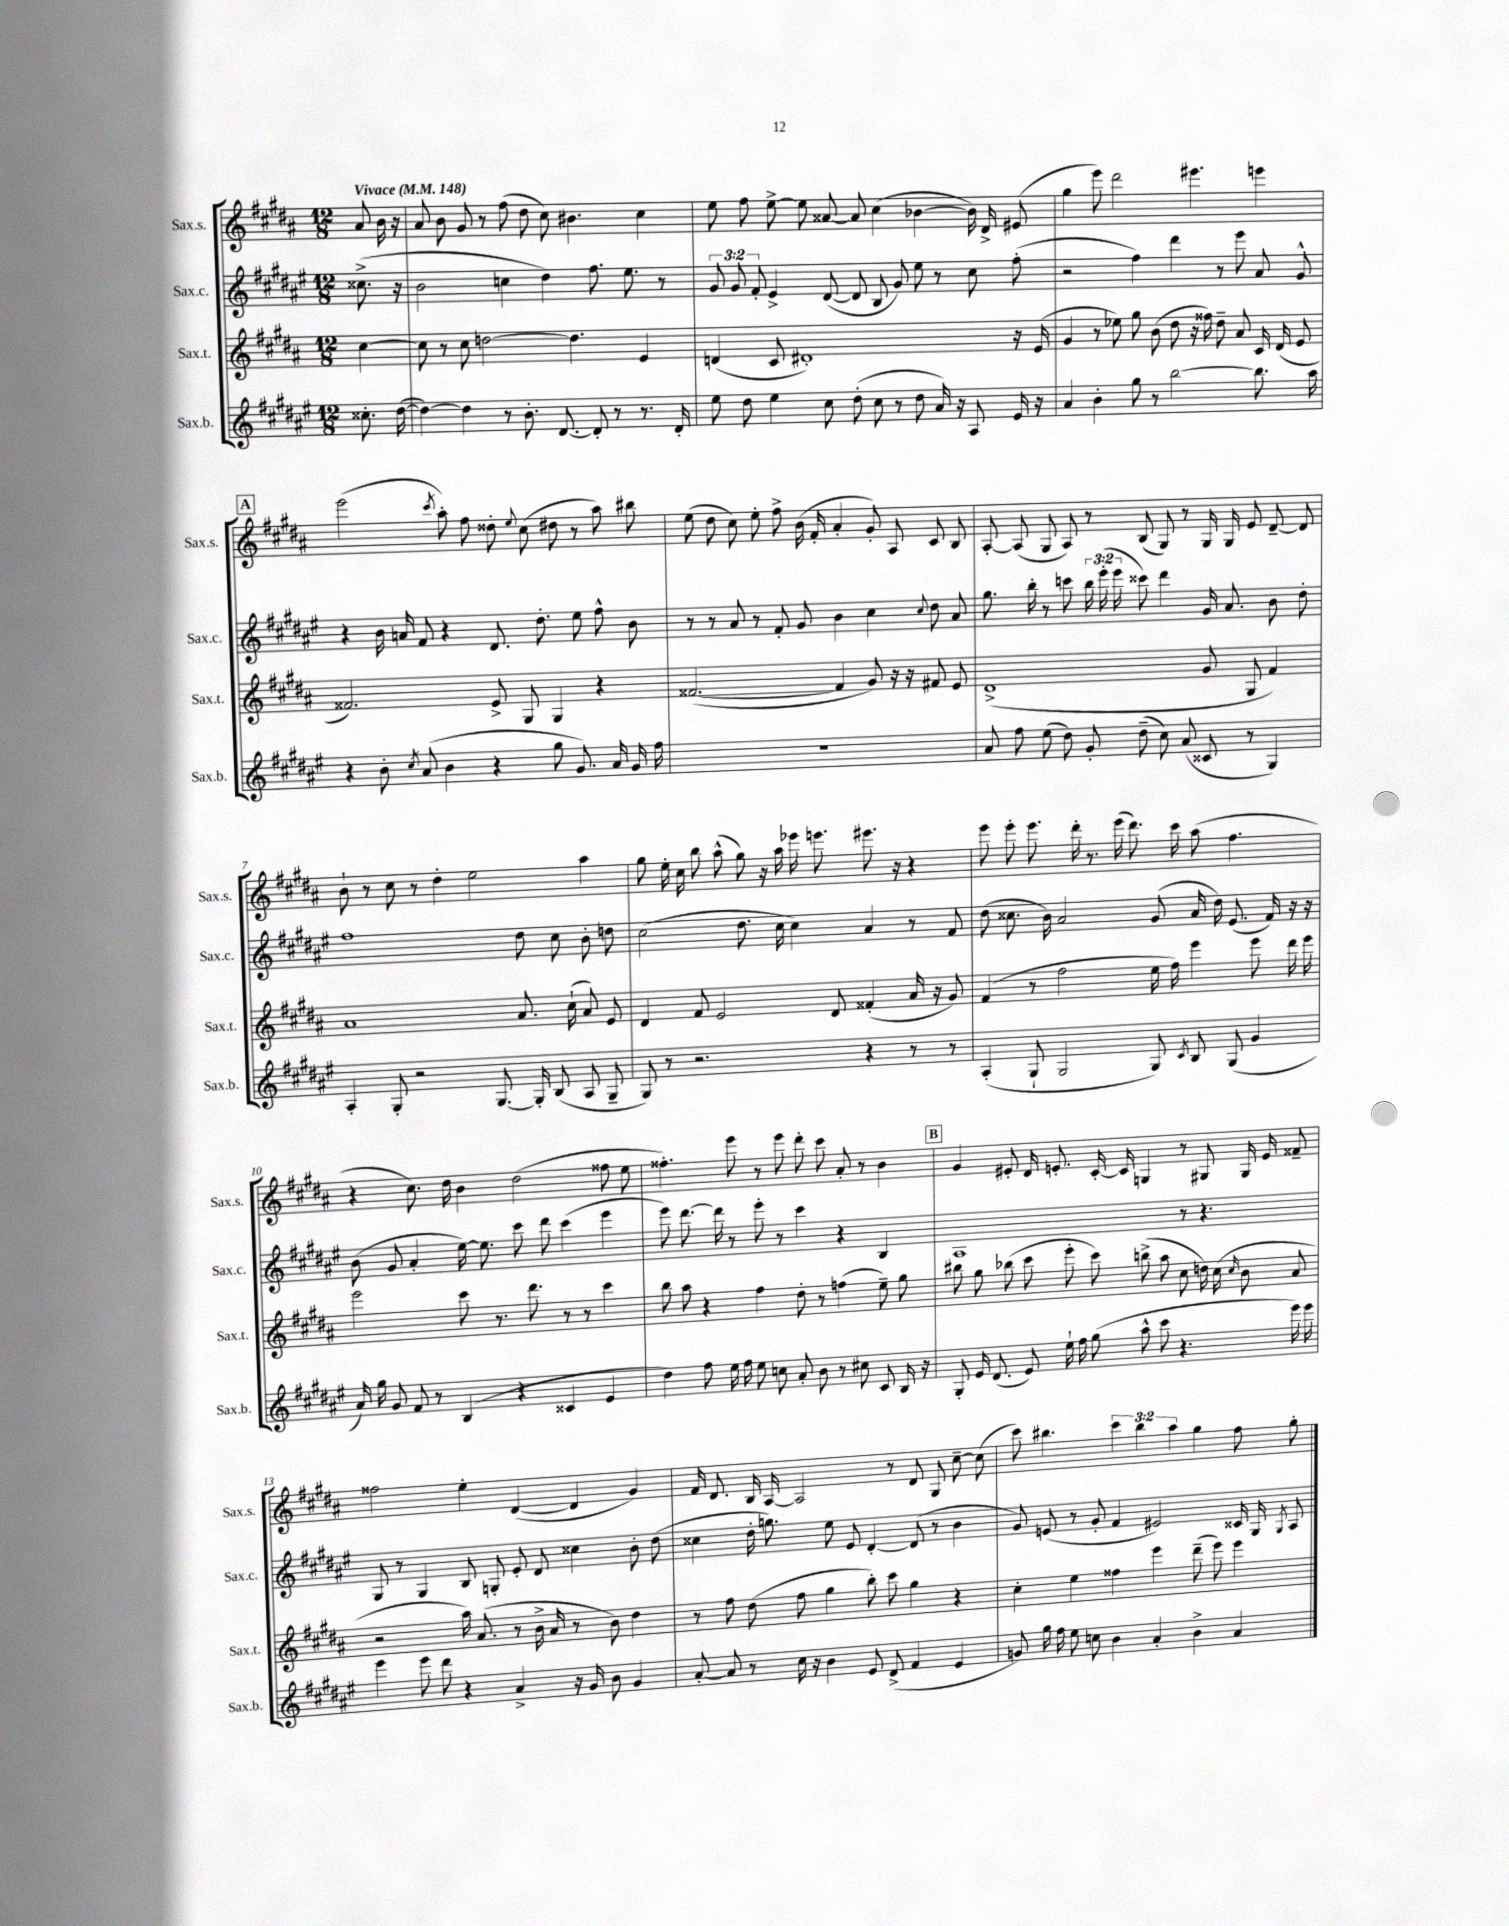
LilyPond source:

<<
\new StaffGroup <<
\new Staff = "s0" \with { instrumentName = "Sax.s." shortInstrumentName = "Sax.s." } {
    \clef treble \key b \major \numericTimeSignature \time 12/8 \override Staff.TupletNumber.text = #tuplet-number::calc-fraction-text \partial 4 \tempo "Vivace" 4 = 148
    \autoBeamOff ais'8 b'16 r16 |
    ais'8 b'8 gis'8 r8 fis''8( dis''8 cis''8) bis'4. cis''4 |
    e''8 fis''8 e''8~-> e''8 aisis'8~ aisis'8 cis''4( bes'4~ bes'16) dis'16-> eis'8( |
    gis''4 e'''8) dis'''2 eis'''4. e'''4 |
    \mark \markup { \box "A" } e'''2( \acciaccatura { cis'''8 } ais''8-.) fis''8 disis''8-. \appoggiatura { e''8 } cis''8( dis''8 r8 ais''8) bis''8 |
    e''8( dis''8 cis''8) e''8-. fis''8-> b'16( fis'16-. ais'4-. gis'8-.) ais8 cis'8 b8 |
    ais8~-. ais8( gis8 ais8) r8 b8( gis8) r8 gis16 gis16 e'8 dis'8~-- dis'8 |
    b'8-! r8 cis''8 r8 dis''4-. e''2 ais''4 |
    gis''8 e''16-. cis''16 b''8 ais''8-^( gis''8) r16 ais''16 ees'''16 e'''8. eis'''8. r16 r4 |
    e'''8 e'''8-. e'''8. dis'''16-. r8. e'''16( dis'''8.) cis'''16 ais''8( fis''4. |
    r4 cis''8.) dis''16 b'4 dis''2( fisis''8 e''8 |
    fisis''4.-.) e'''8 r8 e'''8 dis'''8-. cis'''8 ais'8-. r8 b'4 |
    \mark \markup { \box "B" } gis'4 eis'8-. dis'16 e'8.-. cis'16~-. cis'16 g4 r8 gis8 gis16 e'16 fisis'8-- |
    fisis''2 e''4-. dis'4~( dis'4 gis'4) |
    fis'16 dis'8. b16 ais16~ ais2 r8 dis'8 gis8 cis''8~-- cis''8( |
    cis'''8) bis''4. \tuplet 3/2 { cis'''4 bis''4 ais''4 } gis''4 fis''8 gis''8-. \bar "|." |
}
\new Staff = "s1" \with { instrumentName = "Sax.c." shortInstrumentName = "Sax.c." } {
    \clef treble \key fis \major \numericTimeSignature \time 12/8 \override Staff.TupletNumber.text = #tuplet-number::calc-fraction-text \partial 4
    \autoBeamOff cisis''8.->( r16 |
    b'2 c''4 dis''4) fis''8. eis''8. r8 |
    \tuplet 3/2 { gis'8 gis'8 fis'8-. } eis'4-> dis'8~( dis'8 b8 gis'8) eis''8 r8 cis''8 fis''8-.( |
    r2 fis''4) dis'''4 r8 eis'''8 ais'8 gis'8-^ |
    \mark \markup { \box "A" } r4 b'16 a'16 fis'8 r4 dis'8. dis''8.-. eis''8 fis''8-^ b'8 |
    r8 r8 ais'8 r8 fis'8-. gis'8 b'4 cis''4 \appoggiatura { cis''8 } dis''8 ais'8 |
    gis''8. b''16-. r8 c'''8 \tuplet 3/2 { b''16 eis'''16-.( eis'''16 } cisis'''8) dis'''4 gis'16 ais'8. b'8 dis''8-. |
    fis''1 dis''8 cis''8 b'8-. d''8 |
    cis''2( dis''8. cis''16 cis''4) ais'4 r8 fis'8 |
    dis''8( cisis''8. b'16) ais'2 gis'8( ais'16 dis''16) eis'8.( fis'16) r16 r16 |
    b'8( gis'8 ais'4-. eis''16~) eis''8. cis'''8 dis'''8 cis'''4( eis'''4 |
    eis'''8) dis'''8.~ dis'''16 r8 eis'''8-. r8 cis'''4 r4 b4 |
    \mark \markup { \box "B" } ais1 r8 r4. |
    gis8 r8 gis4 b8 g8-. eis'8-. dis'8 cisis''4 b'8-. dis''8( |
    cisis''4 dis''16-. g''8.) eis''8 eis'8 dis'4~-. dis'8( r8 b'4 |
    gis'8) e'8( r8 gis'8-. fis'4 eis'2) cisis'16 gis16 \acciaccatura { gis8 } ais8 \bar "|." |
}
\new Staff = "s2" \with { instrumentName = "Sax.t." shortInstrumentName = "Sax.t." } {
    \clef treble \key b \major \numericTimeSignature \time 12/8 \partial 4
    \autoBeamOff cis''4~ |
    cis''8 r8 cis''8 d''2~ d''4. e'4 |
    d'4( cis'8 dis'1-.) r16 e'16( |
    gis'4 r8 ees''8) gis''8 b'8( dis''8 r16 fisis''16) dis''8-- ais'8 cis'16 dis'16( e'8 |
    \mark \markup { \box "A" } fisis'2.) e'8-> gis8 gis4 r4 |
    fisis'2.~( fisis'4 gis'8) r16 r16 fis'8 e'8 |
    dis'1->( gis'8 gis8 fis'4) |
    ais'1 ais'8. cis''16-!( ais'8) e'8 |
    dis'4 fis'8 e'2 dis'8 fisis'4-.( ais'16 r16 gis'8) |
    fis'4( r8 fis''2 e''16 fis''16) e'''4 e'''8 dis'''16 e'''16 |
    e'''2 cis'''8 r8. dis'''8. r8 r8 cis'''4 |
    b''8 ais''8 r4 fis''4 dis''8-. r8 f''4( e''8--) gis''8 |
    \mark \markup { \box "B" } bis''8 gis''8 bes''8( cis'''8 e'''8-. cis'''8) b''8->( ais''8 cis''8 d''16) cis''16( \grace { cis''16 } b'8 ais'8 |
    r2 ais''16) ais'8.( r8 b'16-> ais'16 r8 b'8) dis''4 |
    r8 fis''8 dis''8( fis''8 gis''4 b''8-.) cis'''8 gis''4 r4 |
    cis''4-. e''4 fisis''4 e'''4 dis'''8--( e'''8) e'''4 \bar "|." |
}
\new Staff = "s3" \with { instrumentName = "Sax.b." shortInstrumentName = "Sax.b." } {
    \clef treble \key fis \major \numericTimeSignature \time 12/8 \partial 4
    \autoBeamOff cisis''8.-. dis''16~( |
    dis''4~) dis''4 r8 b'8.-. dis'8.~ dis'8-. r8 r8. dis'16-. |
    eis''8 dis''8 eis''4 cis''8 dis''8-.( cis''8 r8 dis''8 ais'16) r16 ais8 eis'16 r16 |
    ais'4 b'4-. gis''8 r8 b''2~ b''8. ais''16 |
    \mark \markup { \box "A" } r4 b'8-. \acciaccatura { cis''8 } ais'8( b'4 r4 gis''8 gis'8.) ais'16 gis'16 fis''16 |
    R1. |
    ais'8 fis''8 eis''8( dis''8) gis'8-. dis''8--( cis''8) ais'8( cisis'8 r8 gis4) |
    ais4-. gis8-. r2 gis8.~ gis16-. b8( ais8 gis8-- |
    gis8) r8 r2. r4 r8 r8 |
    ais4-.( gis8-! gis2 gis8) \acciaccatura { cis'8 } b8 gis8( gis'4 |
    ais'16) gis''16 gis'8 fis'8 r8 b4( r4 cisis'4 eis'4 |
    dis''4) fis''8 eis''16 fis''16 eis''8 c''8 ais'8-. b'8 r8 cis''8 cis'8 b16 r16 |
    \mark \markup { \box "B" } gis8-. eis'16 dis'8.( eis'8) eis''16-! fis''16 gis''8( ais''8-^ cis'''8 r4. eis'''16) eis'''16 |
    eis'''4 eis'''8 dis'''8 r4 ais'4-> r16 gis'16 b'8 gis'4 |
    ais'8~-. ais'8 r8 cis''16 r16 b'4 eis'8 dis'8->( fis'4 eis'4 |
    g'8) gis''16 fis''16 eis''8 c''8 b'4 ais'4-. b'4-> ais'4 \bar "|." |
}
>>
>>
